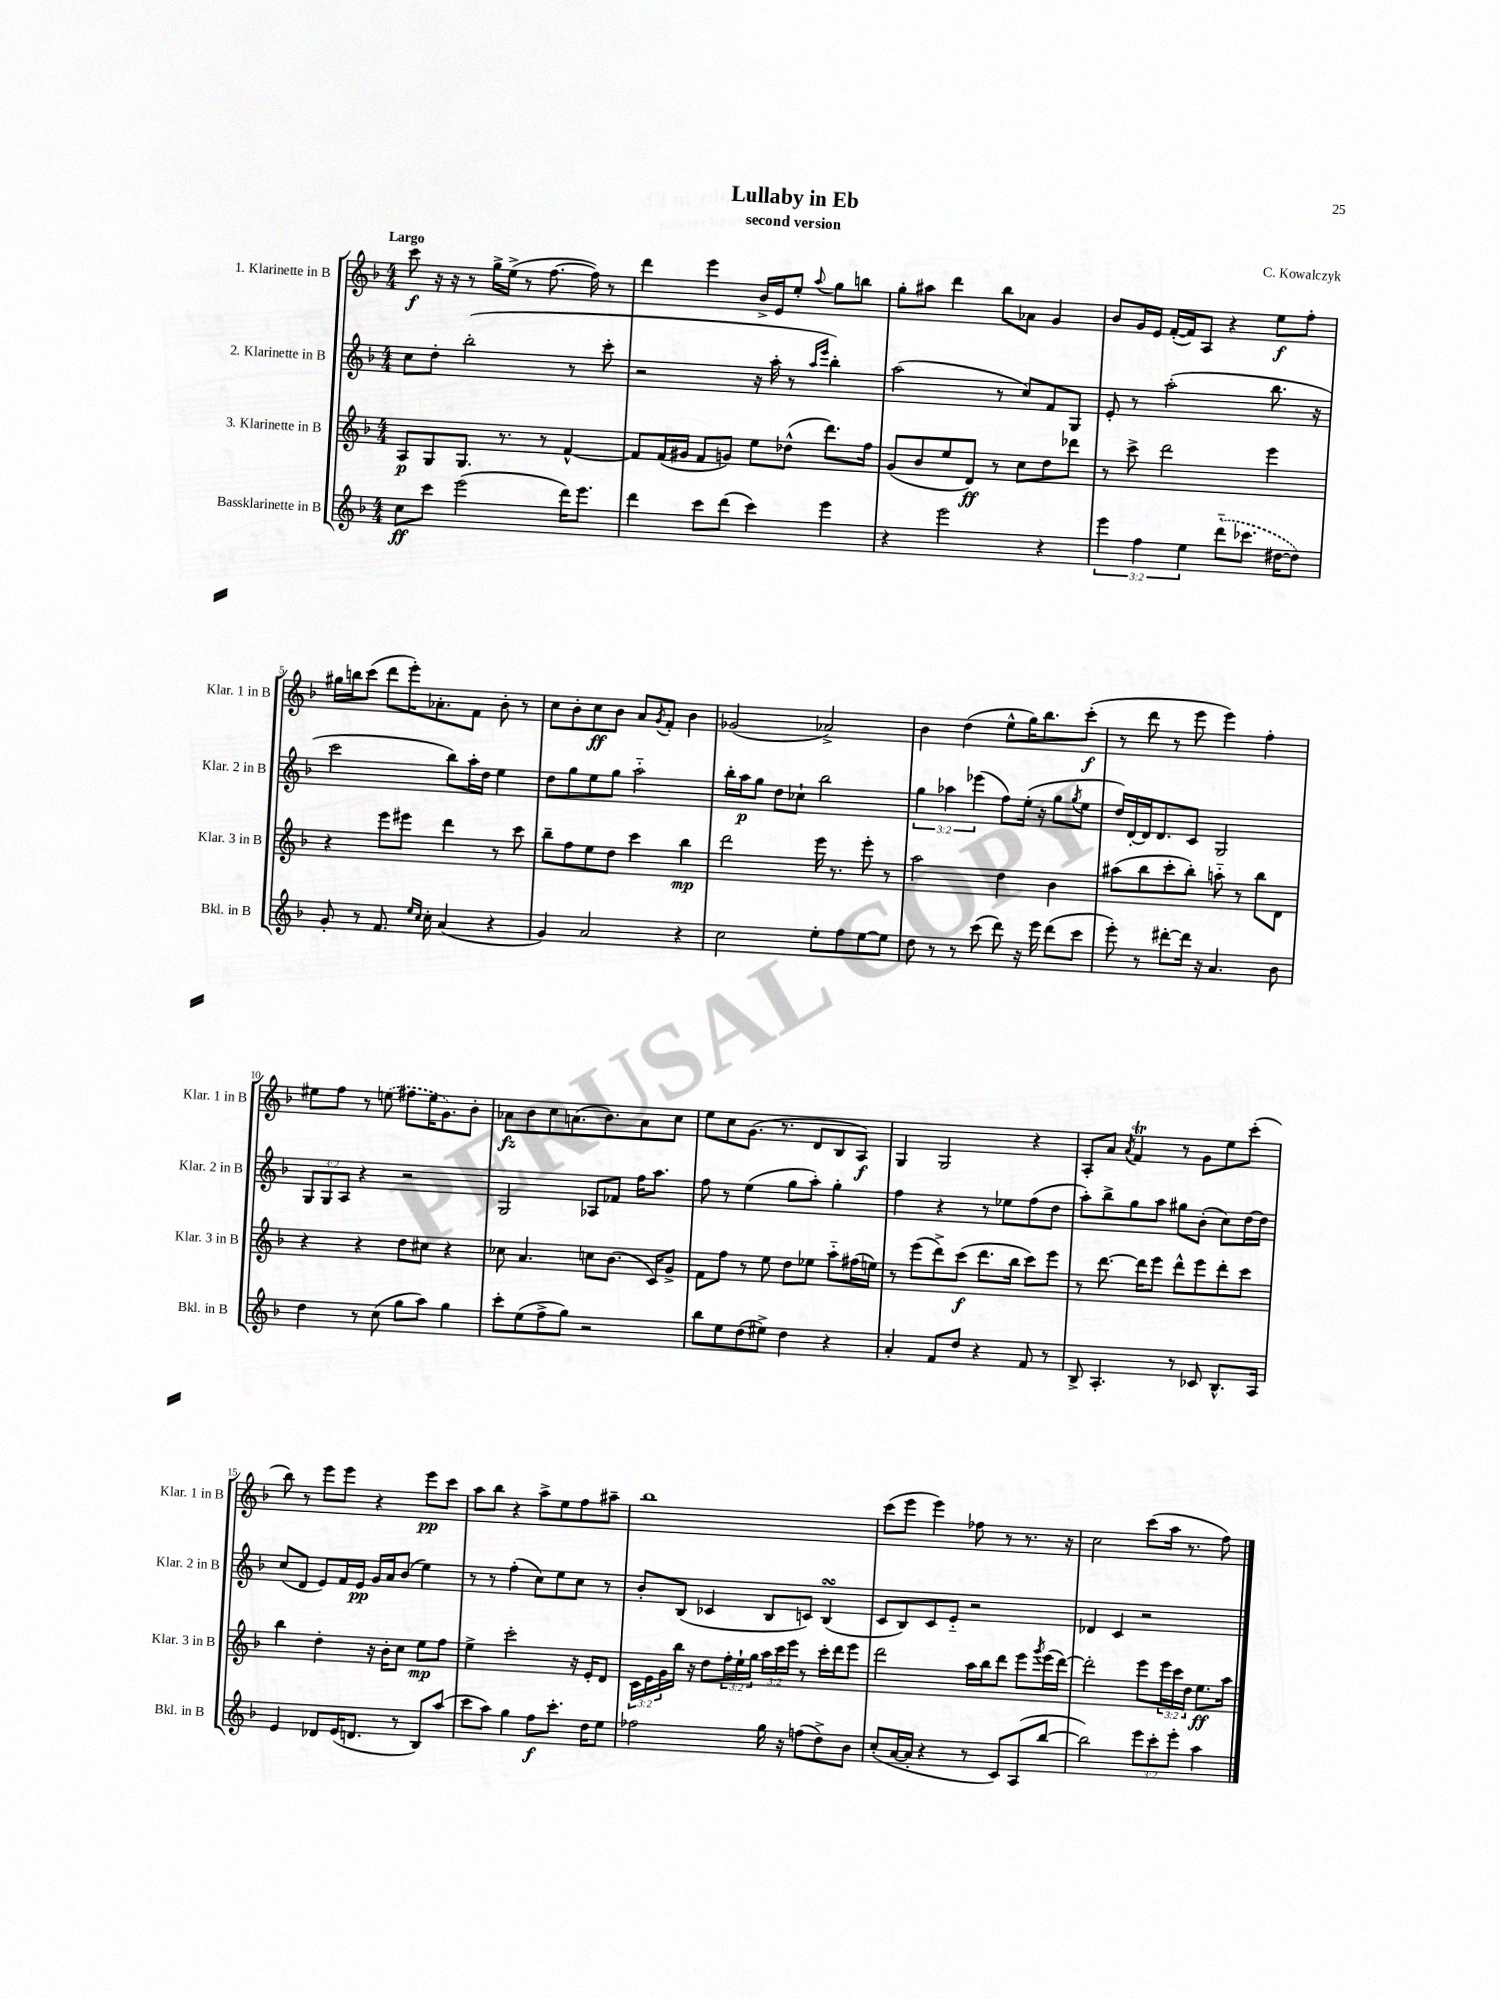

**kern	**kern	**kern	**kern
*staff4	*staff3	*staff2	*staff1
*clefG2	*clefG2	*clefG2	*clefG2
*k[b-]	*k[b-]	*k[b-]	*k[b-]
*M4/4	*M4/4	*M4/4	*M4/4
8cc	8A	8cc	8ccc
8ccc	8G	8dd'	16r
.	.	.	16r
(2eee	8.G	(2bb-'	8r
.	.	.	16gg^
.	8.r	.	(16ee^
.	.	.	8r
.	8r	.	[8.ff
16ddd)	[4f^^	8r	.
8.eee	.	.	16ff])
.	.	8ccc'	8r
=	=	=	=
4ddd	8f]	2r	4ddd
.	(16f	.	.
.	16g#	.	.
8ccc	8f	.	4eee
(8ddd	8g)	.	.
4ccc)	8ee	16r	16b-^
.	.	16aa'	16e
.	(8dd-^^	8r	8ee'
.	.	16qqaa	.
.	.	16qqeee	8qqaa
4eee	8.ddd)	4bb-')	8gg
.	.	.	8bb
.	16ff	.	.
=	=	=	=
4r	(8g	(2aa	8gg'
.	8b-	.	8aa#
2eee	8ee	.	4ddd
.	8d)	.	.
.	8r	8r	8bb-
.	8cc	8cc)	8a-
4r	8dd	8f	4g
.	8ddd-	8G	.
=	=	=	=
6eee	8r	8e'	8b-
.	8ccc^	8r	16g
6ff	.	.	.
.	.	.	16e
.	2ddd	(2aa'	([16f'
.	.	.	16f])
6ee	.	.	.
.	.	.	8A
(8ddd'~	.	.	4r
8.ccc-	.	.	.
.	4eee	8.bb-	8ee
[16dd#	.	.	.
8dd#])	.	.	8ff'
.	.	16r	.
=	=	=	=
8g'	4r	2ccc	16gg#
.	.	.	16bb
8r	.	.	(8ccc
8.f	8eee	.	8ddd
.	8eee#	.	16eee')
16qqee	.	.	.
16qqcc	.	.	.
16cc'	.	.	8.a-'
(4a	4ddd	8bb-)	.
.	.	16aa'	8f
.	.	16dd	.
4r	8r	4ee	8b-'
.	8ccc	.	8r
=	=	=	=
4g)	8bb-~	8dd	8cc
.	8ff	8gg	8b-'
2a	8ee	8ee	8cc
.	8dd	8gg	8b-
.	4ccc	2aa'~	8a
.	.	.	8qg
.	.	.	8f'
4r	4bb-	.	4b-
=	=	=	=
2cc	2ddd	16bb-'	(2g-
.	.	16aa	.
.	.	8gg	.
.	.	8dd	.
.	.	8cc-`	.
8ee'	16eee	2bb-	2a-^)
.	8.r	.	.
8ff	.	.	.
[8ee	8eee'	.	.
8ee]	8r	.	.
=	=	=	=
8dd	2aa	6gg	4b-
8r	.	.	.
.	.	6aa-	.
8r	.	.	(4dd
.	.	(6eee-	.
(8ccc	.	.	.
8ddd)	4dd	8ff)	8ee^^
16r	.	(16ee'	16gg)
16eee	.	16r	8.bb-
(8ddd	4b-	8gg	.
.	.	8qgg	.
8ccc	.	8ee	(8ccc'
=	=	=	=
8eee')	(8aa#	16dd)	8r
.	.	[16d'	.
8r	8bb-	16d]	8ddd
.	.	8.d	.
[8ddd#'	8ccc'	.	8r
16ddd#]	8bb-')	8c	8eee
16r	.	.	.
4.a	8aa'~	2G	4eee)
.	8r	.	.
.	8bb-	.	4ff'
8b-	8d	.	.
=	=	=	=
4dd	4r	12G	8ee#
.	.	12G	.
.	.	.	8ff
.	.	12A	.
8r	4r	4r	8r
(8cc	.	.	(8ee
8gg	8dd	2r	8ff#
8aa)	8cc#	.	16ee
.	.	.	8.g)
4gg	4r	.	.
.	.	.	8b-'
=	=	=	=
8ccc'	8cc-	2G	8a-
(8ee	4.a	.	8b-
8ff^	.	.	8cc
8gg)	.	.	(8.a
2r	8cc	8A-	.
.	.	.	8.b-)
.	(8.b-	8f-	.
.	.	16ff	8a
.	16c)	8.aa	.
.	8g^	.	8cc
=	=	=	=
8bb-	8f	8ff	8ee
8ee	8ff	8r	8cc
(8dd	8r	(4ee	(8.g
8ee#^)	8ee	.	.
.	.	.	8.r
4dd	8dd	8gg	.
.	8ee-	8aa')	8d
4r	8aa'~	4gg'	8B-
.	(16ff#	.	8A)
.	16ee)	.	.
=	=	=	=
4a'	8r	4ff	4G
.	(8eee	.	.
8f	8ddd^)	4r	2G
8dd	(8ccc	.	.
4r	8.ddd	8r	.
.	.	8ee-	.
.	16bb-	.	.
8f	8ccc)	(8ff	4r
8r	8eee	8dd	.
=	=	=	=
8B-^	8r	8aa')	8A'
4.A'	[8.ddd	8bb-^	8a
.	.	.	8qa
.	.	8gg	4f
.	16ddd]	.	.
.	8eee	8aa	.
8r	8ddd^^	8gg#	8r
8c-	8eee	(8b-'	8g
8.B-^^	8ddd'	8cc)	8ee
.	8ccc	[16dd	(8ccc'
16A	.	16dd]	.
=	=	=	=
4e	4bb-	(8cc	8bb-)
.	.	8d	8r
8d-	4dd'	8e)	8eee
(16e	.	16f	8eee
8.d	.	16e	.
.	16r	16g	4r
.	16b-'	16a	.
8r	8cc	(8b-	.
8B-)	8ee	4ee)	8eee
(8aa	8ff	.	8ccc
=	=	=	=
8ccc	4ee^	8r	8aa
8aa)	.	8r	8bb-
4gg	2ccc'	(4ff'	4r
8ff	.	8cc)	8aa^
8.ccc'	.	8ee	8ee
.	16r	8cc	8ff
16dd	16e'	.	.
8ee	8d	8r	8aa#~
=	=	=	=
2ff-	24c	8b-'	1bb-
.	24e	.	.
.	24g	.	.
.	16bb-	(8B-	.
.	16r	.	.
.	8dd	4c-	.
.	24ff'	.	.
.	24ee`	.	.
.	24gg	.	.
16gg	24aa	8B-	.
.	24ccc	.	.
16r	.	.	.
.	24eee	.	.
(8ff	8r	8c)	.
8dd^)	16ccc'	(4B-	.
.	16ddd	.	.
8b-	8eee	.	.
=	=	=	=
(8cc'	2ddd	8c	(8ccc
[16a	.	8B-)	8eee
16a']	.	.	.
4r	.	8c	4eee)
.	.	8e'~	.
8r	16aa	2r	8ff-
.	16bb-	.	.
8c)	8ddd	.	8r
(8A	8eee	.	8.r
.	8qggg	.	.
[8bb-	(16eee	.	.
.	[16ddd)	.	16r
=	=	=	=
2bb-])	2ddd']	4d-	2cc
.	.	4c	.
12eee	8eee	2r	(8ccc
12ccc'	.	.	.
.	24eee	.	16aa
12eee'	24ccc	.	.
.	.	.	8.r
.	24dd	.	.
4aa	8.ee	.	.
.	.	.	8ff)
.	16aa	.	.
==	==	==	==
*-	*-	*-	*-
